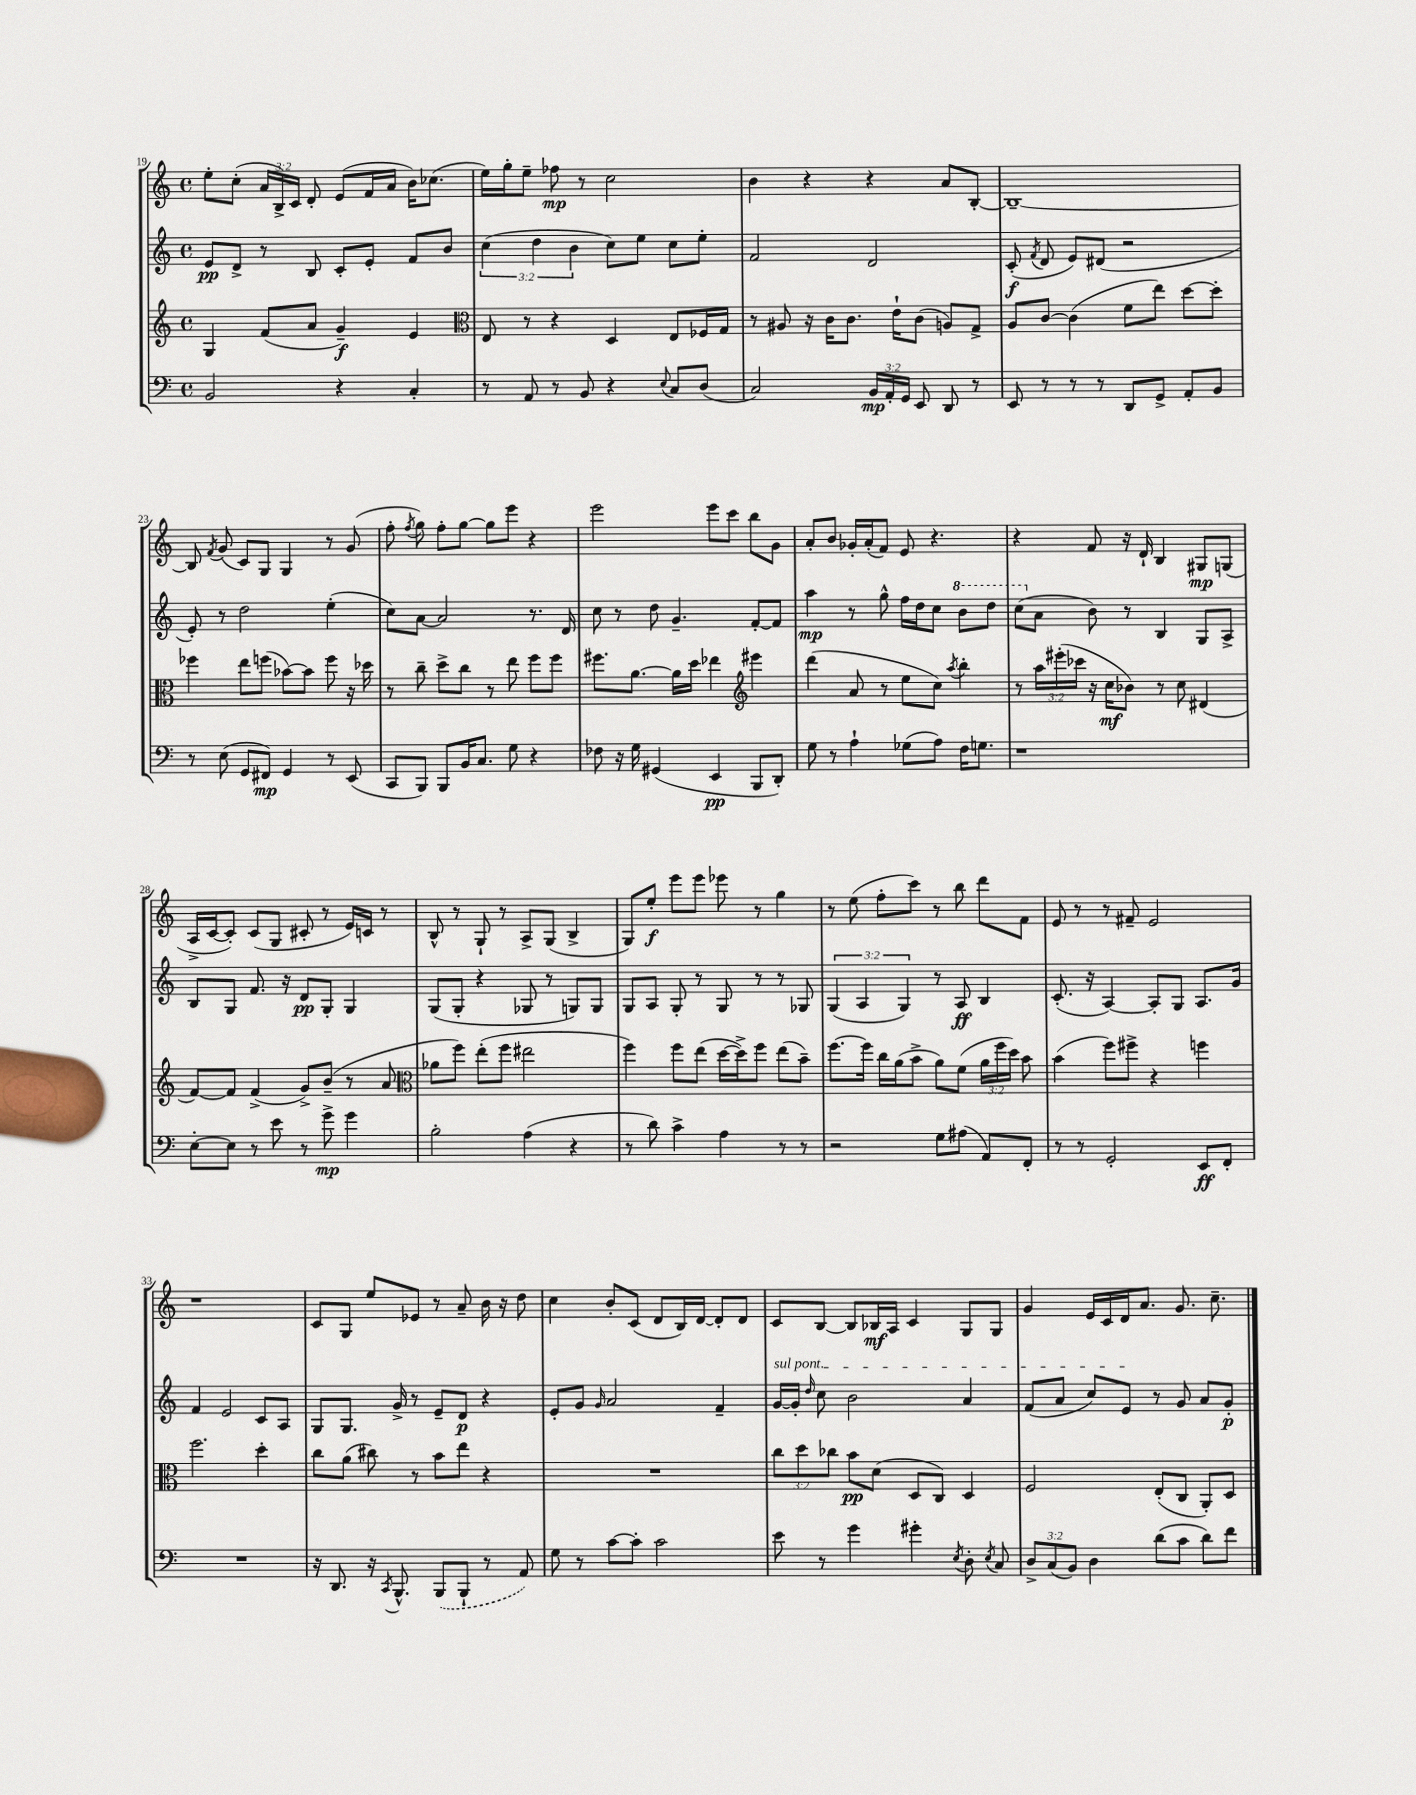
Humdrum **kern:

**kern	**kern	**kern	**kern
*staff4	*staff3	*staff2	*staff1
*clefF4	*clefG2	*clefG2	*clefG2
*k[]	*k[]	*k[]	*k[]
*M4/4	*M4/4	*M4/4	*M4/4
*met(c)	*met(c)	*met(c)	*met(c)
2BB	4G	8e	8ee'
.	.	8d^	(8cc'
.	(8f	8r	24a
.	.	.	24B^)
.	.	.	24c
.	8a	8B	8d'
4r	4g~)	8c'	(8e
.	.	8e'	16f
.	.	.	16a
4C'	4e	8f	16b)
.	.	.	(8.cc-
.	.	8b	.
=	=	=	=
*	*clefC3	*	*
8r	8E	(6cc	16ee)
.	.	.	16gg'
8AA	8r	.	8ee~
.	.	6dd	.
8r	4r	.	8ff-
.	.	6b	.
8BB	.	.	8r
4r	4D	8cc)	2cc
.	.	8ee	.
8qqE	.	.	.
8C	8E	8cc	.
(8D	16F-	8ee'	.
.	16G	.	.
=	=	=	=
2C)	8r	2f	4b
.	8A#	.	.
.	16r	.	4r
.	16c	.	.
.	8.c	.	.
24BB	.	2d	4r
24AA'	.	.	.
.	16e`	.	.
24GG	.	.	.
8EE	(8c	.	.
8DD	8A)	.	8a
8r	8G^	.	[8B'
=	=	=	=
8EE	8A	(8c'	1B~_
.	.	8qf	.
8r	[8c	8d	.
8r	(4c]	8e)	.
8r	.	(8d#	.
8DD	8f	2r	.
8GG^	8ee)	.	.
8AA'	[8dd	.	.
8BB	8dd']	.	.
=	=	=	=
8r	4ff-	8e')	8B]
.	.	.	8qf
(8E	.	8r	(8g
8GG	8ee	2dd	8c)
8FF#)	(8ff	.	8G
4GG	[8b-)	.	4G
.	8b-]	.	.
8r	8ff	(4ee'	8r
(8EE	16r	.	(8g
.	16dd-	.	.
=	=	=	=
8CC	8r	8cc)	8ff'
.	.	.	8qff
8BBB)	8cc~	[8a	8gg)
8BBB	8dd^	2a]	8ff'
16BB	8cc	.	[8gg
8.C	.	.	.
.	8r	.	8gg]
8G	8ee	.	8eee
4r	8ff	8.r	4r
.	8ff	.	.
.	.	16d	.
=	=	=	=
8F-	8.ff#	8cc	2eee
16r	.	8r	.
16G	[8.a	.	.
(4GG#	.	8dd	.
.	16a]	4.g~	.
.	16dd	.	.
4EE	4ee-	.	8eee
.	.	.	8ccc
*	*clefG2	*	*
8BBB	4eee#	[8f'	8bb
8DD')	.	8f]	8g
=	=	=	=
8G	(4ddd	4aa	8a'
8r	.	.	8b
4A`	8a	8r	16g-'
.	.	.	(16a'
.	8r	8gg^^	8f)
(8G-	8ee	16ff	8e
.	.	16dd	.
8A)	8cc)	8cc	4.r
.	8qaa	.	.
16F	4bb'	8bb	.
8.G	.	.	.
.	.	8ddd	.
=	=	=	=
1r	8r	(8ccc	4r
.	24aa	8a	.
.	(24eee#'	.	.
.	24ccc-	.	.
.	16r	8b)	8f
.	16cc	.	.
.	8b-)	8r	16r
.	.	.	16d`
.	8r	4B	4B
.	8cc	.	.
.	(4d#	8G	8G#
.	.	8A^	(8G
=	=	=	=
[8E'	[8f)	8B	16A^
.	.	.	[16c
8E]	8f]	8G	8c'])
8r	(4f^	8.f	(8c
8e	.	.	8G
.	.	16r	.
8r	8g^)	8d	8c#'
8g^	(8b~	8G'	8r
4g	8r	4G	16e)
.	.	.	16c
.	8a	.	8r
=	=	=	=
*	*clefC3	*	*
2B'	8a-	(8G	8B^^
.	8ff)	8G'	8r
.	(8ee'	4r	8G`
.	8ff	.	8r
(4A	2ee#	8G-	8A^
.	.	8r	(8G
4r	.	8G)	4B^
.	.	8G	.
=	=	=	=
8r	4ff)	8G	8G)
8d)	.	8A	8ee'
4c^	8ff	8G'	8eee
.	(8ee	8r	8eee
4A	[16dd	8G	8eee-
.	16dd^])	.	.
.	8ff	8r	8r
8r	(8ee	8r	4gg
8r	8b~)	8G-	.
=	=	=	=
2r	[8.ff	(6G	8r
.	.	.	(8ee
.	.	6A	.
.	16ff]	.	.
.	16cc	.	8ff'
.	(16a	.	.
.	.	6G)	.
.	8b^	.	8ccc)
8G	8a)	8r	8r
(8A#	(8f	8A	8bb
8AA)	24a	4B	8ddd
.	24ff	.	.
.	24dd)	.	.
8FF'	8b	.	8f
=	=	=	=
8r	(4b	(8.c'	8e
8r	.	.	8r
.	.	16r	.
2GG'	8ff)	[4A)	8r
.	8ff#^	.	8f#~
.	4r	8A']	2e
.	.	8G	.
8EE	4ff	8.A	.
8FF'	.	.	.
.	.	16g	.
=	=	=	=
1r	2.ff	4f	1r
.	.	2e	.
.	4dd'	8c	.
.	.	8A	.
=	=	=	=
16r	8cc	8G	8c
8.DD	.	.	.
.	(8a	8.G	8G
16r	8cc#)	.	8ee
8qCC	.	.	.
8.BBB^^	.	16g^	.
.	8r	8r	8e-
(8BBB	8b	8e~	8r
8BBB`	8ee	8d	8a~
8r	4r	4r	16b
.	.	.	16r
8AA)	.	.	8dd
=	=	=	=
8G	1r	8e'	4cc
8r	.	8g	.
.	.	16qqg	.
[8c	.	2a	8b'
8c']	.	.	(8c
2c	.	.	8d
.	.	.	16B)
.	.	.	[16d
.	.	4f~	8d']
.	.	.	8d
=	=	=	=
8e	12cc	[16g	8c
.	.	16g']	.
.	12dd	.	.
.	.	16qqdd	.
8r	.	8cc	[8B
.	12cc-	.	.
4g	8b	2b	8B]
.	(8d	.	16B-
.	.	.	16A
4g#'	8D	.	4c
.	8C)	.	.
8qE	.	.	.
8D'	4D	4a	8G
8qE	.	.	.
8C	.	.	8G
=	=	=	=
12D^	2F	(8f	4g
(12C	.	.	.
.	.	8a	.
12BB)	.	.	.
4D	.	8cc)	16e
.	.	.	16c
.	.	8e	16d
.	.	.	8.a
(8d	(8E'	8r	.
8c	8C	8g	8.g
8d)	8AA')	8a	.
.	.	.	8.cc~
8f	8D	8g'	.
==	==	==	==
*-	*-	*-	*-
